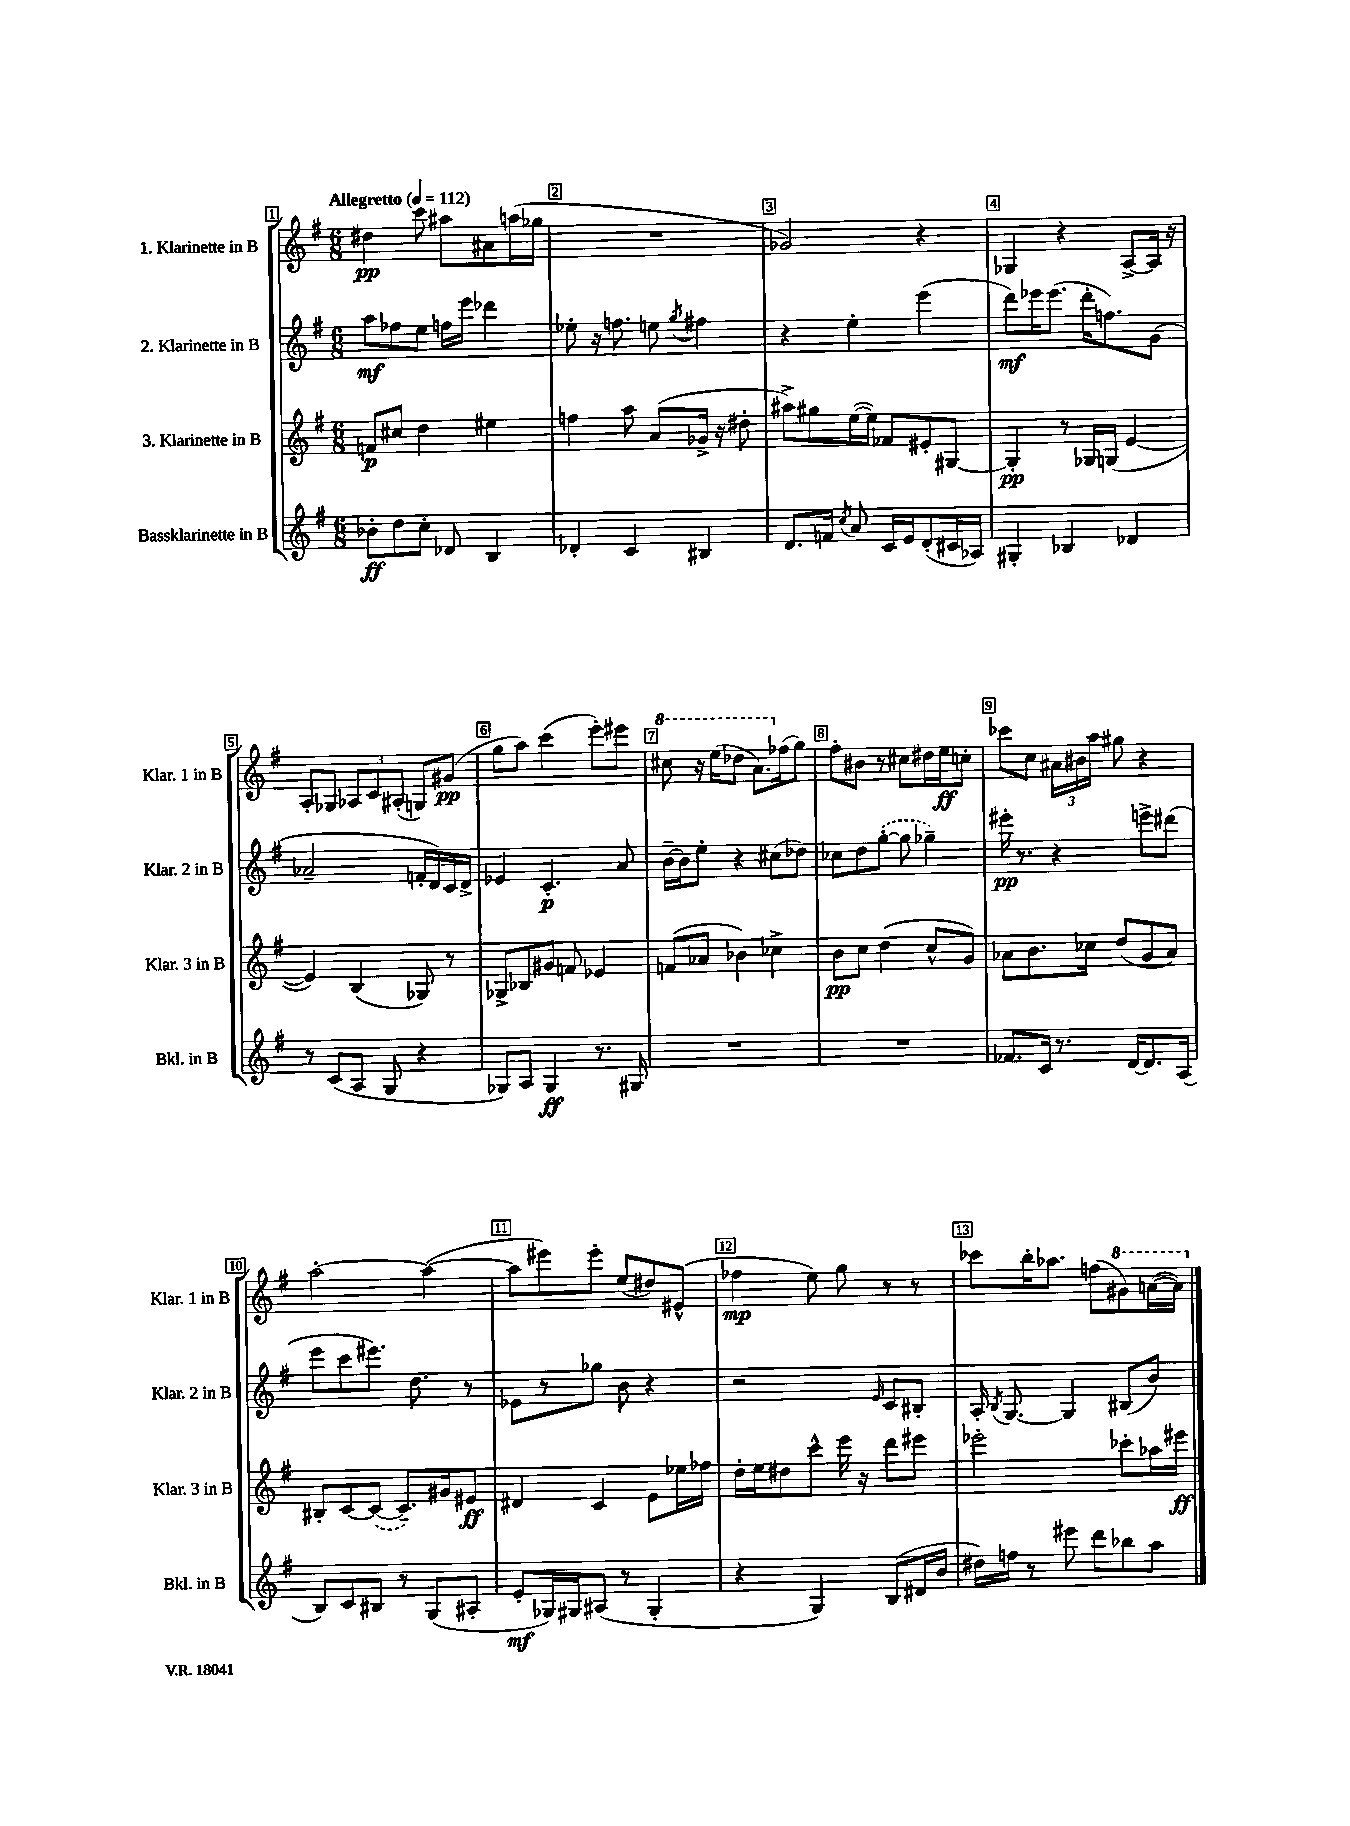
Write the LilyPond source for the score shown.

<<
\new StaffGroup <<
\new Staff = "s0" \with { instrumentName = "1. Klarinette in B" shortInstrumentName = "Klar. 1 in B" } {
    \clef treble \key g \major \numericTimeSignature \time 6/8 \tempo "Allegretto" 4 = 112
    \autoBeamOff dis''4\pp c'''8 ais''8[ ais'8 a''16( ges''16] |
    R2. |
    ges'2) r4 |
    ges4 r4 a8[~-> a16] r16 |
    a8[-. ges8] \tuplet 3/2 { aes8[ c'8 ais8]-.( } g8[) gis'8]\pp( |
    g''8[ a''8]) c'''4( e'''8[-.) eis'''8] |
    \ottava #1 cis'''8 r16 e'''16[( des'''8] a''8.[) \ottava #0 fes''16( g''8]) |
    fis''8[-. bis'8] r8 cis''8[ dis''16 e''16\ff c''8]-. |
    ces'''8[ c''8] \tuplet 3/2 { ais'16[ bis'16 a''16] } gis''8 r4 |
    a''2~-. a''4~( |
    a''8[ eis'''8) eis'''8]-. e''8[( dis''8) eis'8]-^( |
    fes''4\mp e''8) g''8 r8 r8 |
    ces'''8[ b''16-. aes''8.] f''8[( \ottava #1 gis''8) a''16~( a''16]) \ottava #0 \bar "|." |
}
\new Staff = "s1" \with { instrumentName = "2. Klarinette in B" shortInstrumentName = "Klar. 2 in B" } {
    \clef treble \key g \major \numericTimeSignature \time 6/8
    \autoBeamOff a''8[\mf fes''8 e''8] f''16[ e'''16] des'''4 |
    ees''8-. r16 f''8. e''8 \acciaccatura { g''8 } fis''4 |
    r4 e''4-. e'''4( |
    d'''8[\mf) ees'''16 ees'''8.]( d'''16[-. f''8.) g'8]( |
    aes'2-- f'16[-. d'16) c'16 d'16]-> |
    ees'4 c'4.-.\p a'8 |
    b'16[~-- b'16 e''8]-. r4 cis''8[( des''8]) |
    ces''8[ d''8 \once \slurDashed g''8]~-.( g''8 ges''4--) |
    eis'''16-.\pp r8. r4 e'''8[-> dis'''8]( |
    e'''8[ c'''8 eis'''8.]) d''8. r8 |
    ees'8[ r8 ges''8] b'8 r4 |
    r2 \grace { e'16 } c'8[ bis8]-. |
    a16-. \acciaccatura { b8 } g8.~ g4 bis8[( b'8]) \bar "|." |
}
\new Staff = "s2" \with { instrumentName = "3. Klarinette in B" shortInstrumentName = "Klar. 3 in B" } {
    \clef treble \key g \major \numericTimeSignature \time 6/8
    \autoBeamOff f'8[\p cis''8] d''4 eis''4 |
    f''4 a''8 a'8[( ges'16]-> r16 dis''8-. |
    ais''8[->) gis''8 e''16~( e''16]) fes'8[ eis'8-. gis8]~ |
    gis4-.\pp r8 ges16[ g16]( e'4~ |
    e'4) b4( ges8) r8 |
    ges8[-> bes8 gis'8] f'8 ees'4 |
    f'8[( aes'8] bes'4) ces''4-> |
    b'8[\pp c''8] d''4( c''8[-^ g'8]) |
    aes'8[ b'8. ces''16] d''8[( g'8 aes'8]) |
    bis8[-. c'8~ \once \slurDashed c'8]~( c'8.[--) gis'16 eis'8]\ff |
    dis'4 c'4 e'8[ ees''16 fes''16] |
    d''16[-. e''16 dis''8 c'''8]-^ e'''16 r16 d'''8[ eis'''8] |
    ees'''2-. ces'''8[-. aes''16 eis'''16]\ff \bar "|." |
}
\new Staff = "s3" \with { instrumentName = "Bassklarinette in B" shortInstrumentName = "Bkl. in B" } {
    \clef treble \key g \major \numericTimeSignature \time 6/8
    \autoBeamOff bes'8[-.\ff d''8 c''8]-. des'8 b4 |
    des'4-. c'4 bis4 |
    d'8.[ f'16] \acciaccatura { c''8 } a'8 c'16[ e'16 d'8-.( cis'16 aes16]) |
    gis4-. bes4 des'4 |
    r8 c'8[( a8] g8 r4 |
    ges8[) a8] ges4\ff r8. gis16 |
    R2. |
    R2. |
    fes'8.[ c'16] r8. d'16[~ d'8. a16]( |
    b8[) c'8 bis8] r8 g8[( ais8]-. |
    e'8[-.\mf ges16) gis16 ais8]( r8 gis4-. |
    r4 g4) b8[( dis'16 b'16] |
    dis''16[) f''16] r8 eis'''8 d'''8[ bes''8 a''8] \bar "|." |
}
>>
>>
\layout { \context { \Score \override BarNumber.break-visibility = ##(#f #t #t) barNumberVisibility = #all-bar-numbers-visible \override BarNumber.stencil = #(make-stencil-boxer 0.1 0.3 ly:text-interface::print) } }
